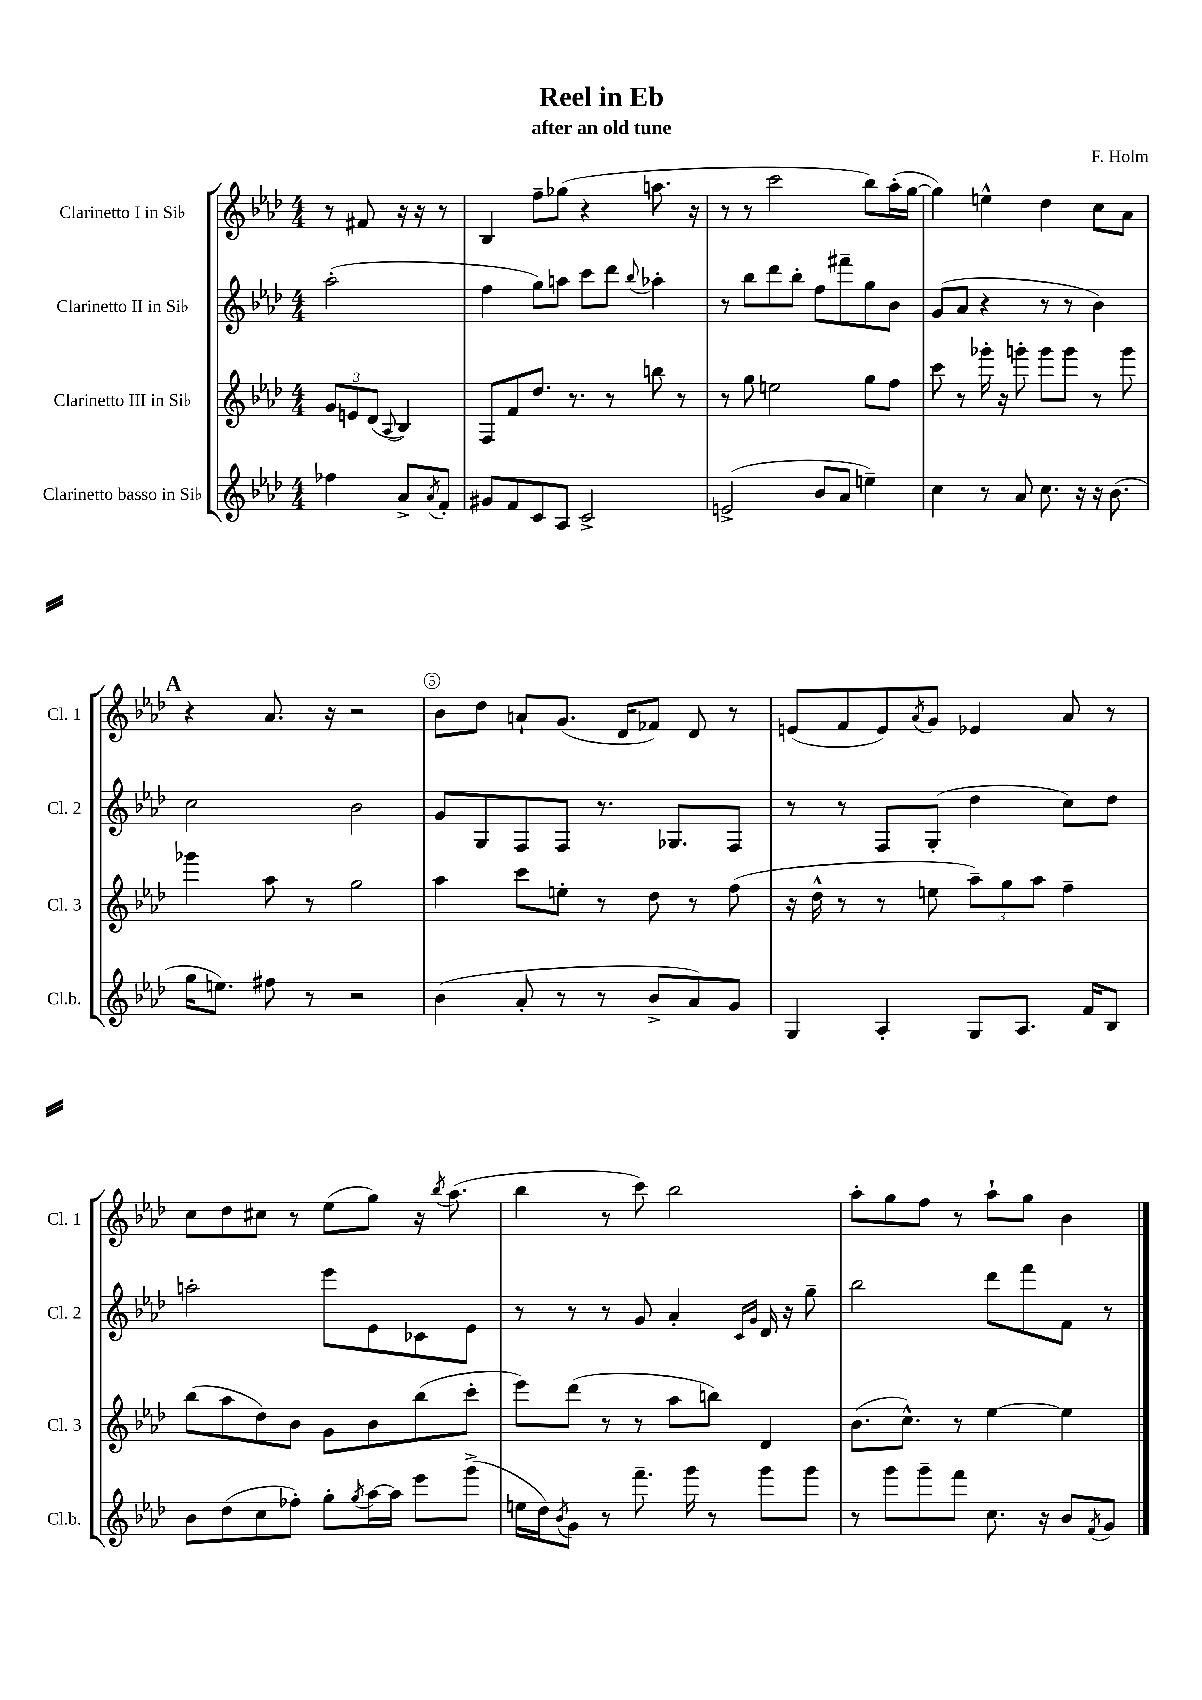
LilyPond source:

\header { title = "Reel in Eb" composer = "F. Holm" subtitle = "after an old tune" }
<<
\new StaffGroup <<
\new Staff = "s0" \with { instrumentName = "Clarinetto I in Sib" shortInstrumentName = "Cl. 1" } {
    \clef treble \key aes \major \numericTimeSignature \time 4/4 \partial 2
    r8 fis'8 r16 r16 r8 |
    bes4 f''8-- ges''8( r4 a''8. r16 |
    r8 r8 c'''2 bes''8) aes''16-.( g''16~ |
    g''4) e''4-^ des''4 c''8 aes'8 |
    \mark \markup { \bold "A" } r4 aes'8. r16 r2 |
    bes'8 des''8 a'8-! g'8.( des'16 fes'8) des'8 r8 |
    e'8( f'8 e'8) \acciaccatura { aes'8 } g'8 ees'4 aes'8 r8 |
    c''8 des''8 cis''8 r8 ees''8( g''8) r16 \acciaccatura { bes''8 } aes''8.( |
    bes''4 r8 c'''8) bes''2 |
    aes''8-. g''8 f''8 r8 aes''8-! g''8 bes'4 \bar "|." |
}
\new Staff = "s1" \with { instrumentName = "Clarinetto II in Sib" shortInstrumentName = "Cl. 2" } {
    \clef treble \key aes \major \numericTimeSignature \time 4/4 \partial 2
    aes''2-.( |
    f''4 g''8) a''8 c'''8 des'''8 \appoggiatura { bes''8 } aes''4-. |
    r8 bes''8 des'''8 bes''8-. f''8 fis'''8-- g''8 bes'8 |
    g'8( aes'8 r4 r8 r8 bes'4) |
    \mark \markup { \bold "A" } c''2 bes'2 |
    g'8 g8 f8 f8 r8. ges8. f8 |
    r8 r8 f8 g8-.( des''4 c''8) des''8 |
    a''2-. ees'''8 ees'8 ces'8 ees'8 |
    r8 r8 r8 g'8 aes'4-. \grace { c'16 g'16 } des'16 r16 g''8-- |
    bes''2 des'''8 f'''8 f'8 r8 \bar "|." |
}
\new Staff = "s2" \with { instrumentName = "Clarinetto III in Sib" shortInstrumentName = "Cl. 3" } {
    \clef treble \key aes \major \numericTimeSignature \time 4/4 \partial 2
    \tuplet 3/2 { g'8 e'8 des'8( } \appoggiatura { aes8 } bes4) |
    f8 f'8 des''8. r8. r8 b''8 r8 |
    r8 g''8 e''2 g''8 f''8 |
    c'''8 r8 ges'''16-. r16 g'''8-. g'''8 g'''8 r8 g'''8 |
    \mark \markup { \bold "A" } ges'''4 aes''8 r8 g''2 |
    aes''4 c'''8 e''8-. r8 des''8 r8 f''8( |
    r16 des''16-^ r8 r8 e''8 \tuplet 3/2 { aes''8--) g''8 aes''8 } f''4-- |
    bes''8( aes''8 des''8) bes'8 g'8 bes'8 bes''8( c'''8-. |
    ees'''8) des'''8( r8 r8 aes''8 b''8) des'4 |
    bes'8.( c''8.-^) r8 ees''4~ ees''4 \bar "|." |
}
\new Staff = "s3" \with { instrumentName = "Clarinetto basso in Sib" shortInstrumentName = "Cl.b." } {
    \clef treble \key aes \major \numericTimeSignature \time 4/4 \partial 2
    fes''4 aes'8-> \acciaccatura { aes'8 } f'8-. |
    gis'8 f'8 c'8 aes8 c'2-> |
    e'2->( bes'8 aes'8 e''4--) |
    c''4 r8 aes'8 c''8. r16 r16 bes'8.( |
    \mark \markup { \bold "A" } g''16 e''8.) fis''8 r8 r2 |
    bes'4( aes'8-. r8 r8 bes'8-> aes'8) g'8 |
    g4 aes4-. g8 aes8. f'16 bes8 |
    bes'8 des''8( c''8 fes''8-.) g''8-. \acciaccatura { g''8 } aes''16~ aes''16 ees'''8 g'''8->( |
    e''16 des''16) \acciaccatura { bes'8 } g'8 r8 f'''8.-- g'''16 r8 g'''8 g'''8 |
    r8 g'''8 g'''8-- f'''8 c''8. r16 bes'8 \acciaccatura { f'8 } g'8 \bar "|." |
}
>>
>>
\layout { \context { \Score \override BarNumber.break-visibility = ##(#f #t #t) barNumberVisibility = #(every-nth-bar-number-visible 5) \override BarNumber.stencil = #(make-stencil-circler 0.1 0.3 ly:text-interface::print) } }
